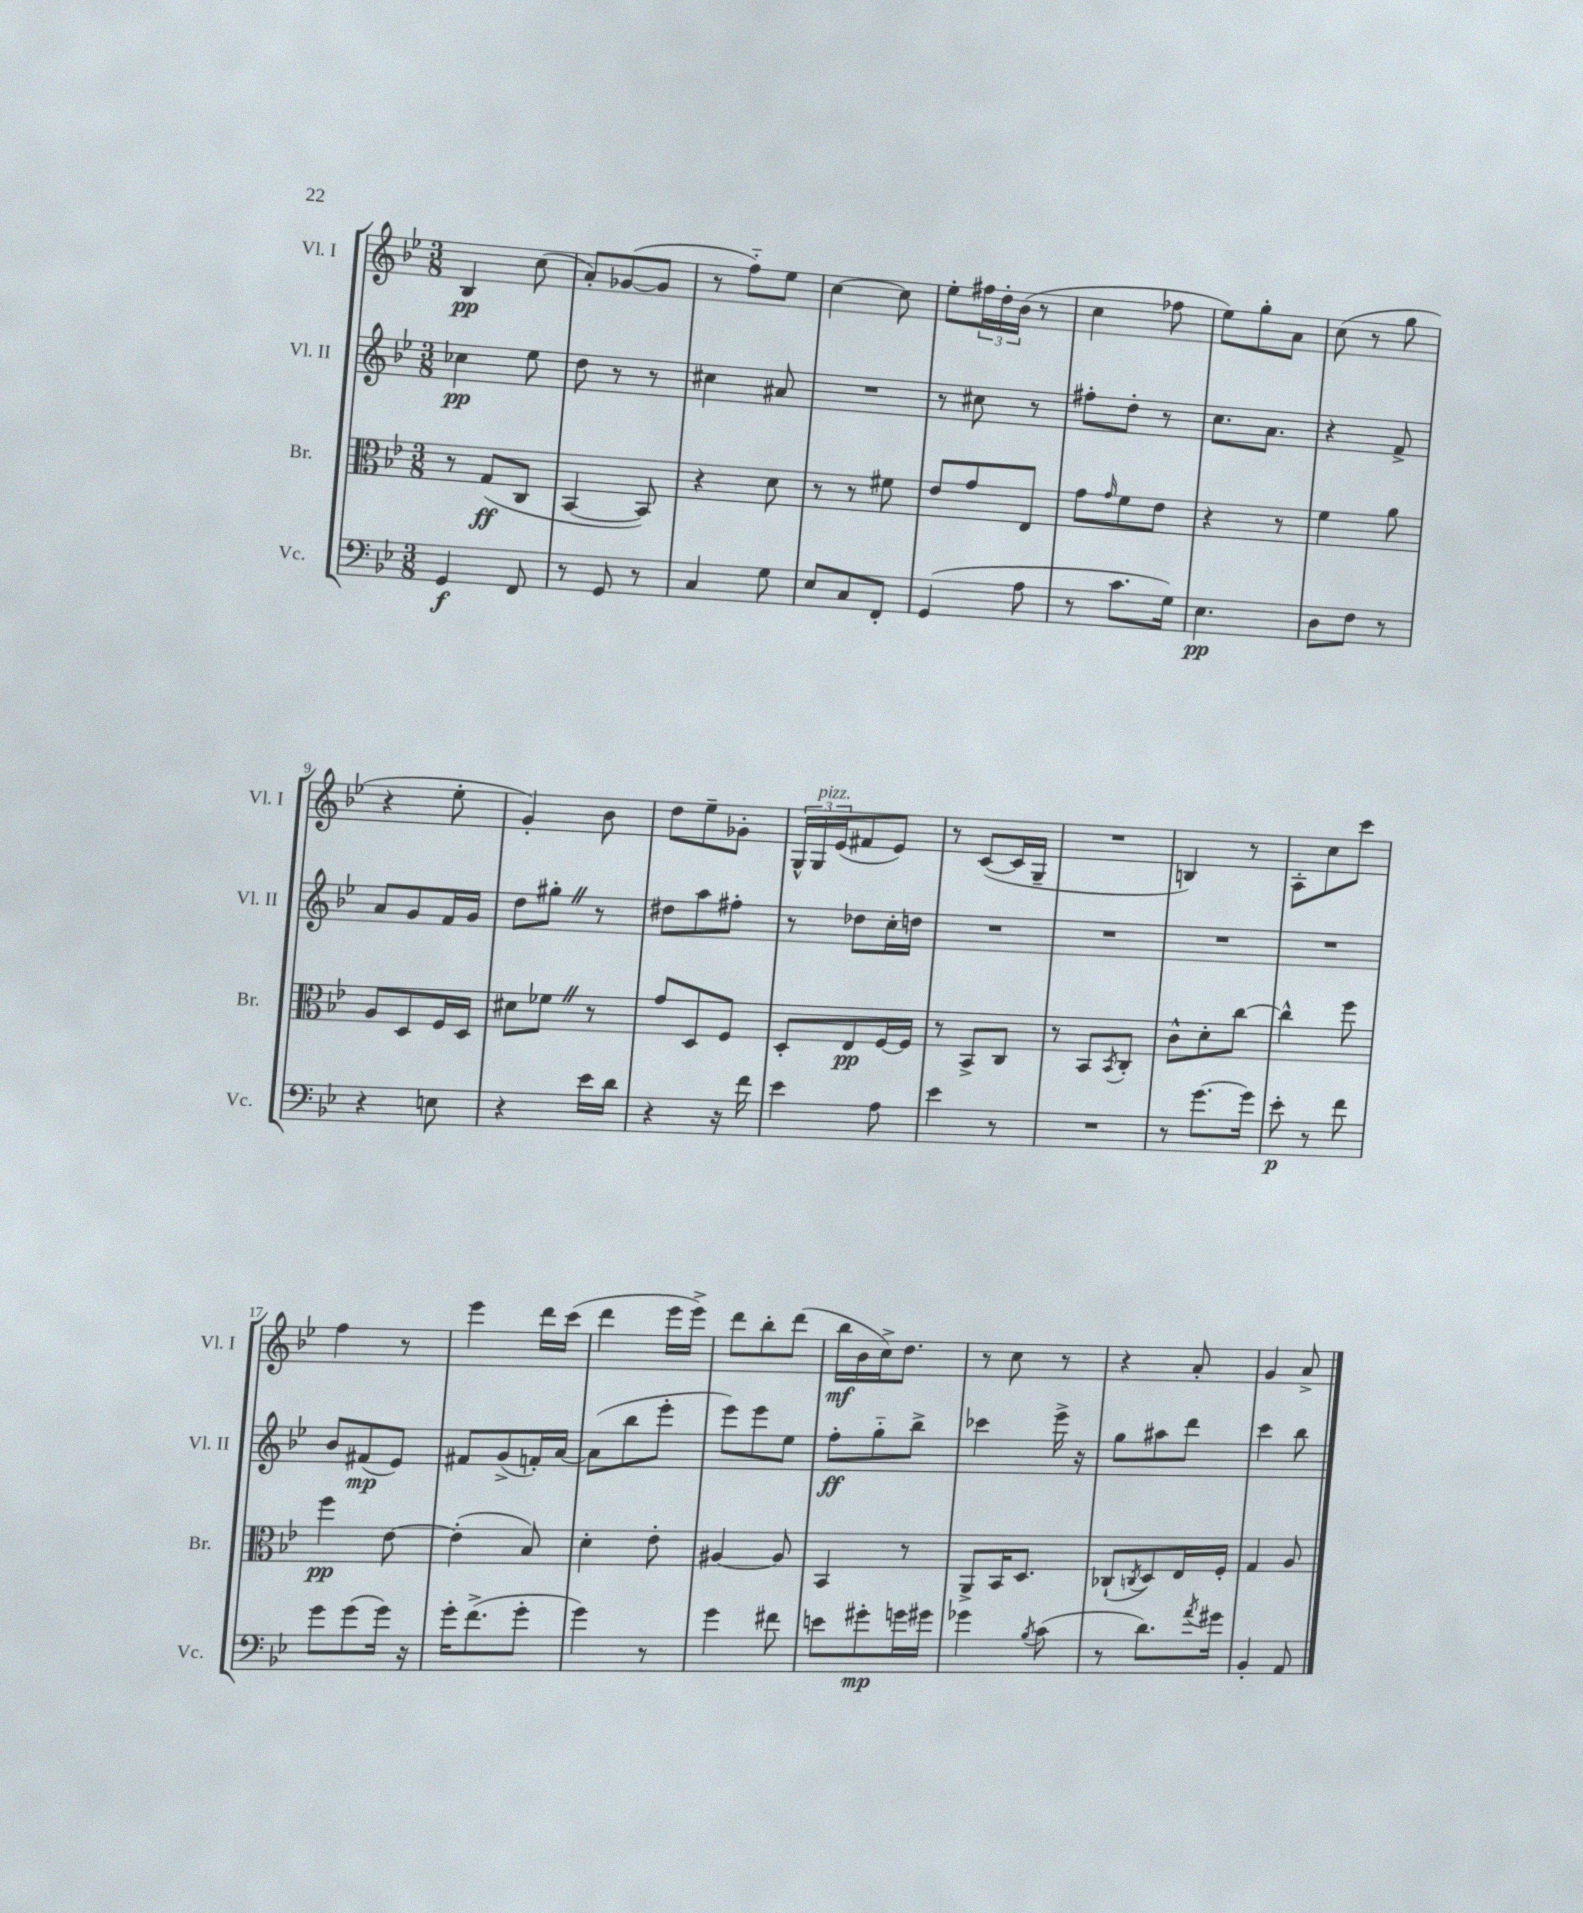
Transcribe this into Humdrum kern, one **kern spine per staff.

**kern	**dynam	**kern	**dynam	**kern	**dynam	**kern	**dynam
*part4	*part4	*part3	*part3	*part2	*part2	*part1	*part1
*staff4	*staff4	*staff3	*staff3	*staff2	*staff2	*staff1	*staff1
*I"Vc.	*	*I"Br.	*	*I"Vl. II	*	*I"Vl. I	*
*I'Vc.	*	*I'Br.	*	*I'Vl. II	*	*I'Vl. I	*
*clefF4	*	*clefC3	*	*clefG2	*	*clefG2	*
*k[b-e-]	*	*k[b-e-]	*	*k[b-e-]	*	*k[b-e-]	*
*M3/8	*	*M3/8	*	*M3/8	*	*M3/8	*
=1	=1	=1	=1	=1	=1	=1	=1
4GG/	f	8r	.	4cc-X\	pp	4B-/	pp
.	.	(8G/L	ff	.	.	.	.
8FF/	.	8C/J	.	8ee-\	.	(8cc\	.
=2	=2	=2	=2	=2	=2	=2	=2
8r	.	[4BB-/	.	8dd\	.	8a'/L)	.
8GG/	.	.	.	8r	.	([8g-X/	.
8r	.	8BB-/])	.	8r	.	8g-/J]	.
=3	=3	=3	=3	=3	=3	=3	=3
4C/	.	4r	.	4cc#X\	.	8r	.
.	.	.	.	.	.	8ff\L)	.
8G\	.	8d\	.	8a#X/	.	8ee-\J	.
=4	=4	=4	=4	=4	=4	=4	=4
8E-/L	.	8r	.	4.r	.	[4cc\	.
8C/	.	8r	.	.	.	.	.
8FF'/J	.	8f#X\	.	.	.	8cc\]	.
=5	=5	=5	=5	=5	=5	=5	=5
(4GG/	.	8e-/L	.	8r	.	8ee-'\L	.
.	.	8g/	.	8cc#X\	.	24ff#X\L	.
.	.	.	.	.	.	24dd'\	.
.	.	.	.	.	.	(24b-\JJ	.
8A\	.	8E-/J	.	8r	.	8r	.
=6	=6	=6	=6	=6	=6	=6	=6
8r	.	8g\L	.	8ff#X'\L	.	4cc\	.
.	.	16qqg/	.	.	.	.	.
8.c\L	.	8f\	.	8dd'\J	.	.	.
.	.	8e-\J	.	8r	.	8ff-X\	.
16G\Jk)	.	.	.	.	.	.	.
=7	=7	=7	=7	=7	=7	=7	=7
4.E-\	pp	4r	.	8.cc\L	.	8ee-\L)	.
.	.	.	.	.	.	8gg'\	.
.	.	.	.	8.a\J	.	.	.
.	.	8r	.	.	.	8a\J	.
=8	=8	=8	=8	=8	=8	=8	=8
8D\L	.	4f\	.	4r	.	(8cc\	.
8F\J	.	.	.	.	.	8r	.
8r	.	8a\	.	8f^/	.	8gg\	.
!!LO:LB:g=z
=9	=9	=9	=9	=9	=9	=9	=9
4r	.	8A/L	.	8a/L	.	4r	.
.	.	8D/	.	8g/	.	.	.
8En\	.	16F/L	.	16f/L	.	8ee-'\	.
.	.	16D/JJ	.	16g/JJ	.	.	.
=10	=10	=10	=10	=10	=10	=10	=10
4r	.	8d#X\L	.	8dd\L	.	4g'/)	.
.	.	8f-XZ\J	.	8gg#X'Z\J	.	.	.
16e-\LL	.	8r	.	8r	.	8b-\	.
16d\JJ	.	.	.	.	.	.	.
=11	=11	=11	=11	=11	=11	=11	=11
4r	.	8g/L	.	8dd#X\L	.	8dd\L	.
.	.	8D/	.	8aa\	.	8ee-~\	.
16r	.	8F/J	.	8ff#X'\J	.	8g-X'\J	.
16f\	.	.	.	.	.	.	.
=12	=12	=12	=12	=12	=12	=12	=12
4e-\	.	8D'/L	.	8r	.	24G^^/LL	.
!	!	!	!	!	!	!LO:TX:a:i:t=pizz.	!
.	.	.	.	.	.	24G/	.
.	.	.	.	.	.	(24e-/J	.
.	.	8E-/	pp	8dd-X\L	.	8f#X/	.
8A\	.	[16F/L	.	16cc'\L	.	8e-/J)	.
.	.	16F/JJ]	.	16ddn\JJ	.	.	.
=13	=13	=13	=13	=13	=13	=13	=13
4e-\	.	8r	.	4.r	.	8r	.
.	.	8BB-^/L	.	.	.	([8c/L	.
8r	.	8C/J	.	.	.	16c/L]	.
.	.	.	.	.	.	16G~/JJ	.
=14	=14	=14	=14	=14	=14	=14	=14
4.r	.	8r	.	4.r	.	4.r	.
.	.	8BB-/L	.	.	.	.	.
.	.	8qBB-/	.	.	.	.	.
.	.	8C'/J	.	.	.	.	.
=15	=15	=15	=15	=15	=15	=15	=15
8r	.	8c^^\L	.	4.r	.	4Bn/)	.
[8.g\L	.	8d'\	.	.	.	.	.
.	.	[8cc\J	.	.	.	8r	.
16g\Jk]	.	.	.	.	.	.	.
=16	=16	=16	=16	=16	=16	=16	=16
8e-'\	p	4cc^^\]	.	4.r	.	8A'\L	.
8r	.	.	.	.	.	8cc\	.
8f\	.	8ff\	.	.	.	8ccc\J	.
!!LO:LB:g=z
=17	=17	=17	=17	=17	=17	=17	=17
8g\L	.	4ff\	pp	8b-/L	.	4ff\	.
(8g\	.	.	.	(8f#X/	mp	.	.
16g\Jk)	.	[8e-\	.	8e-/J)	.	8r	.
16r	.	.	.	.	.	.	.
=18	=18	=18	=18	=18	=18	=18	=18
16g'\KL	.	(4e-'\]	.	8f#X/L	.	4eee-\	.
(8.f^\	.	.	.	.	.	.	.
.	.	.	.	(8g^/	.	.	.
8g'\J	.	8B-/)	.	16fn'/L)	.	16ddd\LL	.
.	.	.	.	[16a/JJ	.	(16ccc\JJ	.
=19	=19	=19	=19	=19	=19	=19	=19
4g\)	.	4d'\	.	(8a\L]	.	4ddd\	.
.	.	.	.	8bb-\	.	.	.
8r	.	8e-'\	.	8eee-'\J	.	16eee-\LL	.
.	.	.	.	.	.	16eee-^\JJ)	.
=20	=20	=20	=20	=20	=20	=20	=20
4g\	.	[4A#X/	.	8eee-\L)	.	8ddd\L	.
.	.	.	.	8eee-\	.	8bb-'\	.
8f#X\	.	8A#/]	.	8ee-\J	.	(8ddd\J	.
=21	=21	=21	=21	=21	=21	=21	=21
8en\L	.	4BB-/	.	8ff'\L	ff	16bb-\LL	mf
.	.	.	.	.	.	16b-\	.
8g#X'\	mp	.	.	8gg\	.	16cc^\J)	.
.	.	.	.	.	.	8.dd\J	.
16gn\L	.	8r	.	8bb-^\J	.	.	.
16g#X\JJ	.	.	.	.	.	.	.
=22	=22	=22	=22	=22	=22	=22	=22
4g-X\	.	8AA^/L	.	4ccc-X\	.	8r	.
.	.	16BB-/K	.	.	.	8cc\	.
.	.	8.D/J	.	.	.	.	.
8qB-/	.	.	.	.	.	.	.
(8c\	.	.	.	16eee-^\	.	8r	.
.	.	.	.	16r	.	.	.
=23	=23	=23	=23	=23	=23	=23	=23
8r	.	(8C-X`/L	.	8gg\L	.	4r	.
.	.	8qCn/	.	.	.	.	.
8.d\L)	.	8D/)	.	8aa#X\	.	.	.
.	.	16E-/L	.	8ddd\J	.	8a'/	.
8qa/	.	.	.	.	.	.	.
16g#X\Jk	.	16F'/JJ	.	.	.	.	.
=24	=24	=24	=24	=24	=24	=24	=24
4BB-'/	.	4G/	.	4ccc\	.	4g/	.
8AA/	.	8A/	.	8bb-\	.	8a^/	.
==	==	==	==	==	==	==	==
*-	*-	*-	*-	*-	*-	*-	*-
